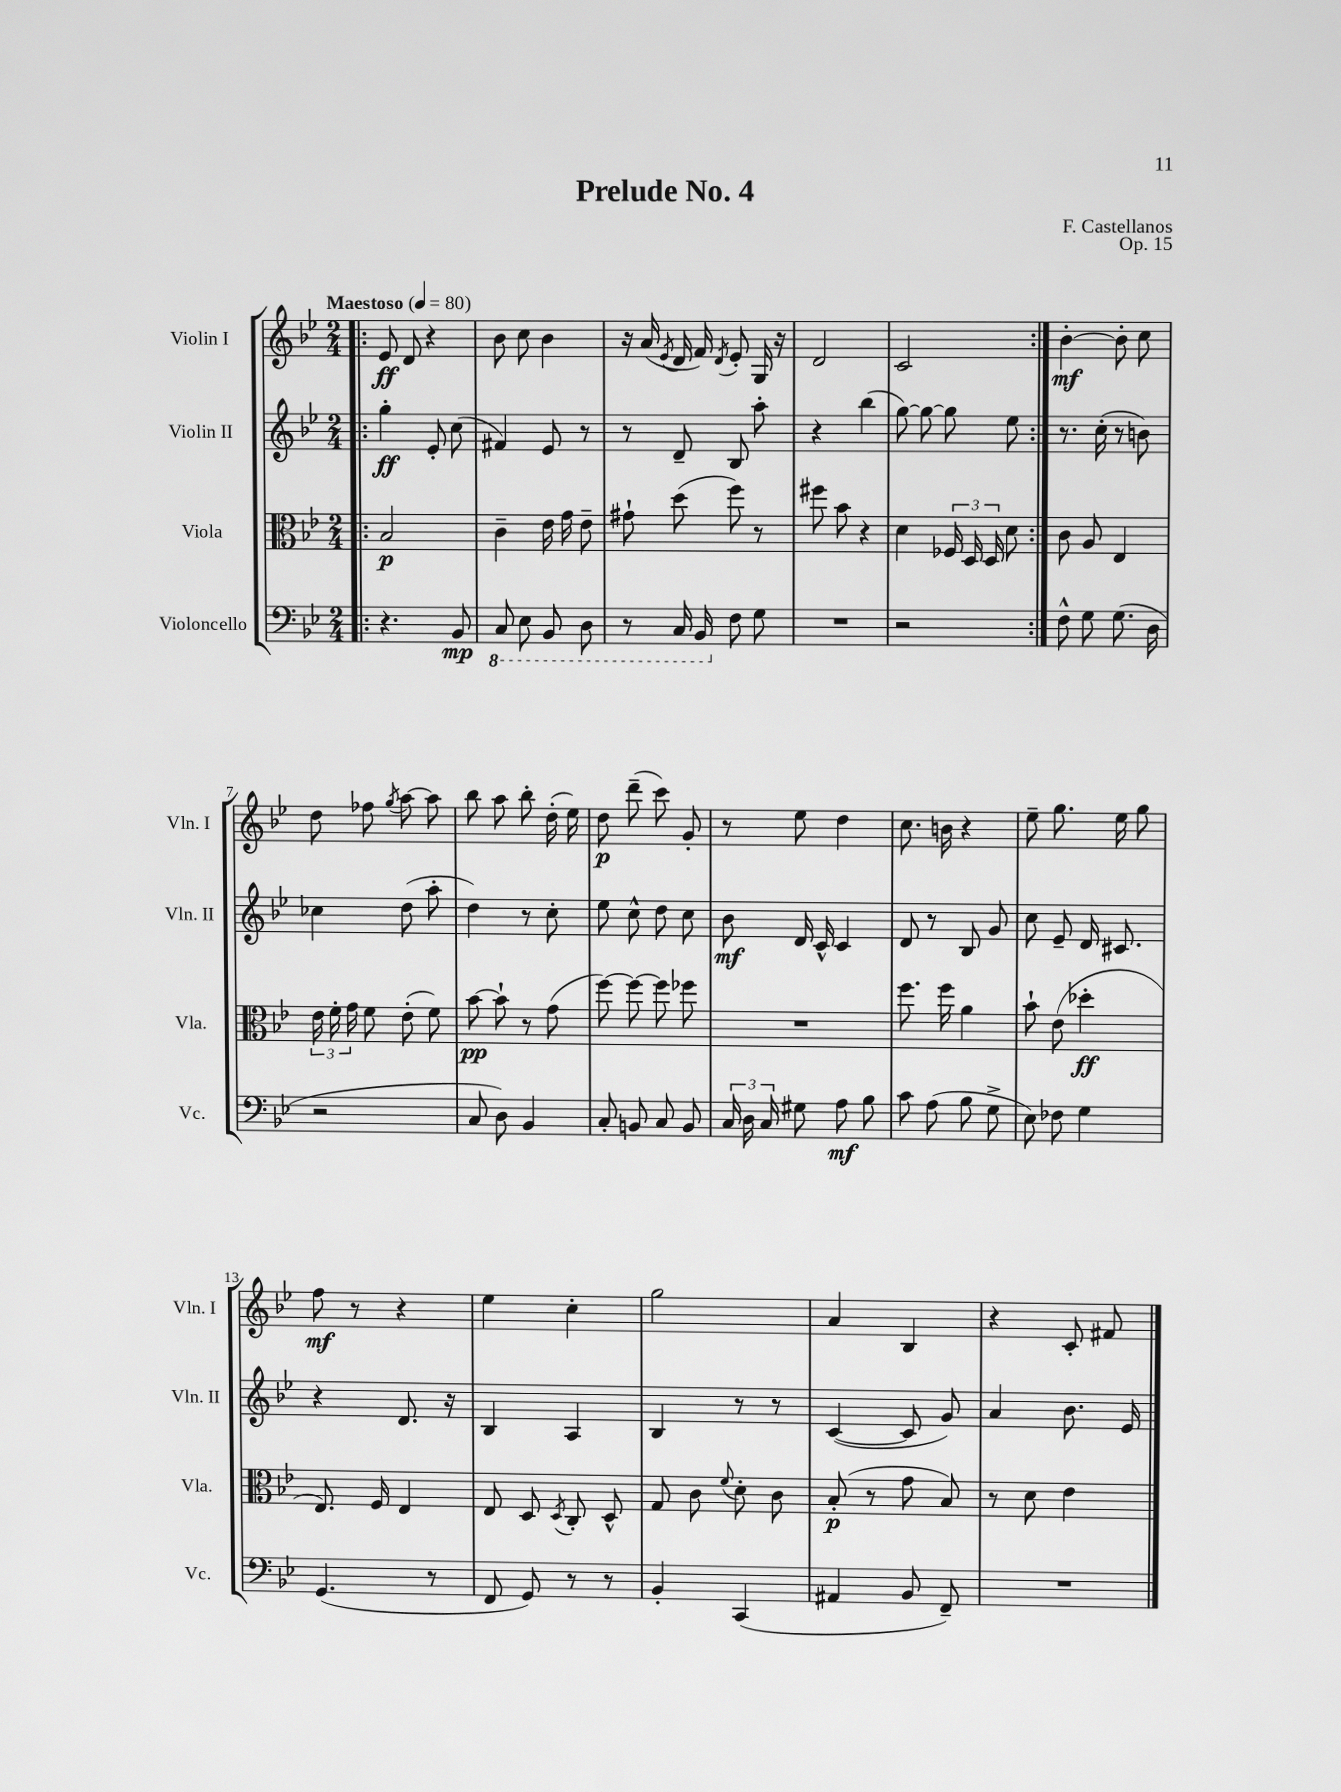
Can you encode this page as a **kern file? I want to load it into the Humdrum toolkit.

**kern	**kern	**kern	**kern
*staff4	*staff3	*staff2	*staff1
*clefF4	*clefC3	*clefG2	*clefG2
*k[b-e-]	*k[b-e-]	*k[b-e-]	*k[b-e-]
*M2/4	*M2/4	*M2/4	*M2/4
*MM80	*MM80	*MM80	*MM80
=!|:	=!|:	=!|:	=!|:
4.r	2B-	4gg'	8e-
.	.	.	8d
.	.	8e-'	4r
8BB-	.	(8cc	.
=	=	=	=
8CC	4c~	4f#)	8b-
8EE-	.	.	8cc
8BBB-	16e-	8e-	4b-
.	16g	.	.
8DD	8e-~	8r	.
=	=	=	=
8r	8g#`	8r	16r
.	.	.	(16a
.	.	.	8qe-
16CC	(8dd	8d~	16d
16BBB-	.	.	16f)
.	.	.	8qd
8F	8ff)	8B-	8e-'
8G	8r	8aa'	16G
.	.	.	16r
=	=	=	=
2r	8ff#	4r	2d
.	8b-	.	.
.	4r	(4bb-	.
=	=	=	=
2r	4d	[8gg)	2c
.	.	8gg_	.
.	24F-	8gg]	.
.	24D	.	.
.	24D	.	.
.	8d	8ee-	.
=:|!	=:|!	=:|!	=:|!
8F^^	8c	8.r	[4b-'
8G	8A	.	.
.	.	(16cc'	.
(8.G	4E-	8r	8b-']
.	.	8b)	8cc
16D	.	.	.
=	=	=	=
2r	24e-	4cc-	8dd
.	24f'	.	.
.	24g	.	.
.	8f	.	8ff-
.	.	.	8qgg
.	(8e-'	(8dd	[8aa
.	8f)	8aa'	8aa]
=	=	=	=
8C	[8b-	4dd)	8bb-
8D)	8b-`]	.	8aa
4BB-	8r	8r	8bb-'
.	(8g	8cc'	(16dd'
.	.	.	16ee-)
=	=	=	=
8C'	[8ff)	8ee-	8dd
8BB	8ff_	8cc^^	(8ddd~
8C	8ff]	8dd	8ccc)
8BB	8ff-	8cc	8g'
=	=	=	=
24C	2r	8b-	8r
24D	.	.	.
24C	.	.	.
8G#	.	16d	8ee-
.	.	16c^^	.
8A	.	4c	4dd
8B-	.	.	.
=	=	=	=
8c	8.ff	8d	8.cc
(8A	.	8r	.
.	16ff	.	16b
8B-	4a	8B-	4r
8G^	.	8g	.
=	=	=	=
8E-)	8b-`	8cc	8ee-~
8F-	(8e-	8e-~	8.gg
4G	4dd-'	16d	.
.	.	8.c#	16ee-
.	.	.	8gg
=	=	=	=
(4.GG	8.E-)	4r	8ff
.	.	.	8r
.	16F	.	.
.	4E-	8.d	4r
8r	.	.	.
.	.	16r	.
=	=	=	=
8FF	8E-	4B-	4ee-
8GG)	8D	.	.
.	8qD	.	.
8r	8C'	4A	4cc'
8r	8D^^	.	.
=	=	=	=
4BB-'	8G	4B-	2gg
.	8c	.	.
.	8qqf	.	.
(4CC	8d'	8r	.
.	8c	8r	.
=	=	=	=
4AA#	(8B-'	([4c	4a
.	8r	.	.
8BB-	8g	8c]	4B-
8FF~)	8B-)	8g)	.
=	=	=	=
2r	8r	4a	4r
.	8d	.	.
.	4e-	8.b-	8c'
.	.	.	8f#
.	.	16e-	.
==	==	==	==
*-	*-	*-	*-
